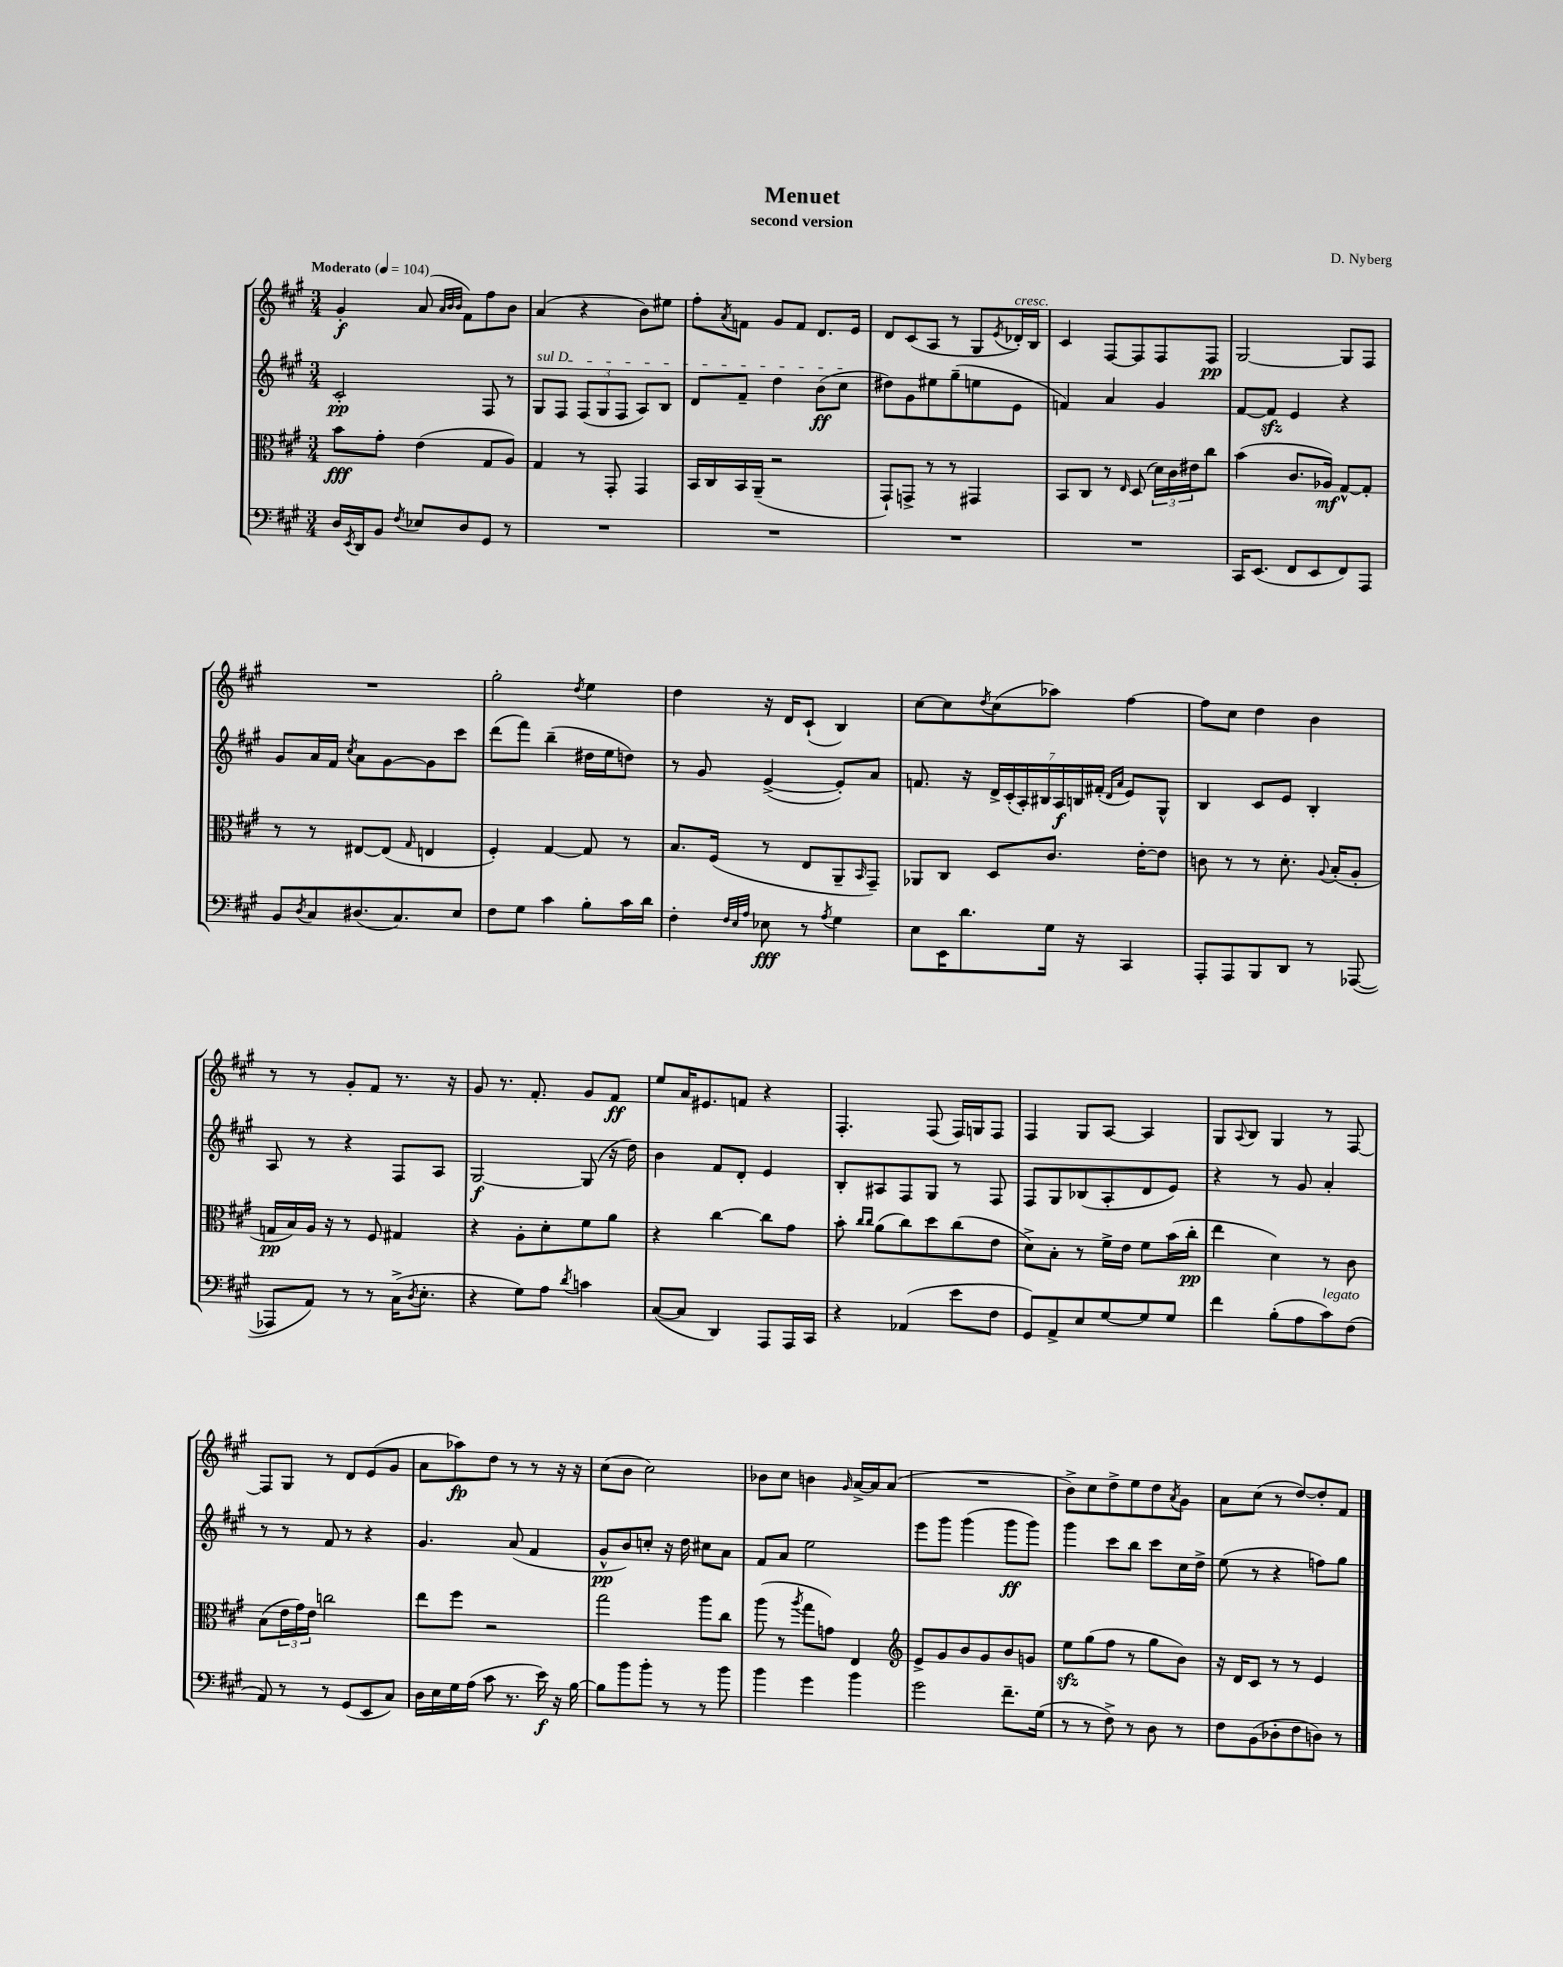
\header { title = "Menuet" composer = "D. Nyberg" subtitle = "second version" }
<<
\new StaffGroup <<
\new Staff = "s0" {
    \clef treble \key a \major \numericTimeSignature \time 3/4 \tempo "Moderato" 4 = 104
    gis'4-.\f a'8( \grace { a'32 b'32 b'32 } fis'8) fis''8 b'8 |
    a'4( r4 b'8) eis''8 |
    fis''8-. \acciaccatura { a'8 } f'8 gis'8 f'8 d'8. e'16 |
    d'8 cis'8( a8 r8 gis8 \acciaccatura { e'8 } des'16-.^\markup { \italic "cresc." }) b16 |
    cis'4 fis8~ fis8 fis8 fis8\pp |
    gis2~ gis8 fis8 |
    R2. |
    gis''2-. \acciaccatura { d''8 } e''4 |
    d''4 r16 d'16 cis'8-!( b4) |
    cis''8~ cis''8 \acciaccatura { d''8 } cis''8( aes''8) fis''4~ |
    fis''8 cis''8 d''4 b'4 |
    r8 r8 gis'8-. fis'8 r8. r16 |
    gis'8 r8. fis'8.-. gis'8 fis'8\ff |
    e''8 a'16 eis'8. f'8 r4 |
    fis4.-. fis8( fis16) g16 fis8 |
    fis4 gis8 a8~ a4 |
    gis8 \appoggiatura { a8 } b8 gis4 r8 fis8~ |
    fis8 gis8 r8 d'8 e'8( gis'8 |
    a'8 aes''8\fp) d''8 r8 r8 r16 r16 |
    cis''8( b'8 cis''2) |
    bes'8 cis''8 b'4 \grace { gis'16 } a'16~-> a'16 a'8( |
    R2. |
    b'8->) cis''8 d''8-> e''8 d''8 \acciaccatura { a'8 } gis'8 |
    a'8 cis''8( r8 d''8~) d''8-. fis'8 \bar "|." |
}
\new Staff = "s1" {
    \clef treble \key a \major \numericTimeSignature \time 3/4
    cis'2-.\pp fis8 r8 |
    \once \override TextSpanner.bound-details.left.text = \markup { \italic "sul D" } gis8\startTextSpan fis8 \tuplet 3/2 { fis8( gis8 fis8 } a8) b8 |
    d'8 fis'8-- d''4 b'8\ff( cis''8\stopTextSpan |
    dis''8) gis'8 eis''8 gis''8--( e''8 e'8 |
    f'4) a'4 gis'4 |
    fis'8~ fis'8\sfz e'4 r4 |
    gis'8 a'16 fis'16 \acciaccatura { cis''8 } a'8 gis'8~ gis'8 cis'''8 |
    d'''8( fis'''8) b''4--( dis''16 e''16 d''8) |
    r8 gis'8 e'4~->( e'8-.) a'8 |
    f'8. r16 \tuplet 7/4 { d'16-> cis'16-.( a16-.) bis16 a16\f b16 fis'16-.( } \grace { d'16 a'16 } e'8) gis8-^ |
    b4 cis'8 e'8 b4-. |
    a8 r8 r4 fis8 a8 |
    gis2~\f gis8( r16 d''16) |
    b'4 fis'8 d'8-. e'4 |
    b8-. ais8 fis8 gis8 r8 fis8 |
    fis8 gis8 bes8( a8-. d'8 e'8) |
    r4 r8 gis'8 a'4-. |
    r8 r8 fis'8 r8 r4 |
    gis'4. a'8( fis'4 |
    gis'8-^\pp b'8) c''8-. r16 d''16 cis''8 a'8 |
    fis'8 a'8 e''2 |
    e'''8 gis'''8 gis'''4( gis'''8\ff gis'''8) |
    gis'''4 cis'''8 b''8 cis'''8 cis''16 d''16-> |
    e''8( r8 r4 f''8) gis''8 \bar "|." |
}
\new Staff = "s2" {
    \clef alto \key a \major \numericTimeSignature \time 3/4
    b'8\fff gis'8-. e'4( gis8 a8) |
    gis4 r8 gis,8-. gis,4 |
    b,16 cis16 b,16 a,16--( r2 |
    gis,8-!) g,8-> r8 r8 gis,4 |
    b,8 cis8 r8 \grace { e16 } d8( \tuplet 3/2 { d'16) cis'16 eis'16 } cis''8 |
    b'4( cis'8. aes16\mf) gis8~-^ gis8-. |
    r8 r8 eis8~ eis8( \grace { gis16 } e4 |
    fis4-.) gis4~ gis8 r8 |
    b8. fis16( r8 e8 a,8-- \grace { b,16 } gis,8--) |
    aes,8 cis8 d8 cis'8. e'16~-. e'8 |
    c'8 r8 r8 d'8.-. \appoggiatura { a8 } b16-.( a8-. |
    g16\pp b16) a16 r16 r8 fis8 gis4 |
    r4 a8-. d'8-. fis'8 a'8 |
    r4 cis''4~ cis''8 gis'8 |
    b'8-. \grace { cis''16 cis''16 } a'8( cis''8) d''8 cis''8( e'8 |
    d'8->) b8-. r8 fis'16-> e'16 fis'8 b'16( cis''16-.\pp |
    e''4 d'4) r8 cis'8 |
    b8( \tuplet 3/2 { e'16 gis'16) e'16 } c''2 |
    e''8 fis''8 r2 |
    gis''2 a''8 cis''8 |
    a''8( r8 \acciaccatura { a''8 } gis''8 g'8) e4 |
    \clef treble e'8-> gis'8 b'8 gis'8 b'8 g'8 |
    e''8\sfz gis''8( fis''8 r8 gis''8 b'8) |
    r16 d'16 cis'8 r8 r8 e'4 \bar "|." |
}
\new Staff = "s3" {
    \clef bass \key a \major \numericTimeSignature \time 3/4
    d16 \acciaccatura { e,8 } d,16 b,8 \acciaccatura { fis8 } ees8 d8 gis,8 r8 |
    R2. |
    R2. |
    R2. |
    R2. |
    cis,16 e,8.( fis,8 e,8 fis,8) a,,8 |
    b,8 \acciaccatura { d8 } cis8 dis8.( cis8.) e8 |
    fis8 gis8 cis'4 b8-. cis'16 d'16 |
    fis4-. \grace { fis32 e32 a32 } ees8\fff r8 \acciaccatura { a8 } gis4 |
    e8 e,16 d'8. gis16 r16 cis,4 |
    a,,8-. a,,8 b,,8 d,8 r8 aes,,8~( |
    aes,,8 a,8) r8 r8 cis16->( \acciaccatura { d8 } e8.-. |
    r4 gis8) a8 \acciaccatura { d'8 } c'4 |
    cis8~( cis8 d,4) a,,8 a,,16 cis,16 |
    r4 aes,4( e'8 fis8 |
    gis,8) a,8-> e8 gis8~ gis8 gis8 |
    fis'4 b8-.( a8 cis'8^\markup { \italic "legato" }) fis8( |
    a,8) r8 r8 gis,8( e,8 cis8) |
    d16 e16 gis16 a16( cis'8 r8. e'16\f) r16 b16~ |
    b8 b'8 b'8-. r8 r8 b'8 |
    b'4 gis'4 b'4 |
    gis'2 fis'8.-- gis16( |
    r8 r8 fis8->) r8 d8 r8 |
    fis8 b,8( des8-. fis8 d8) r8 \bar "|." |
}
>>
>>
\layout { \context { \Score \remove "Bar_number_engraver" } }
